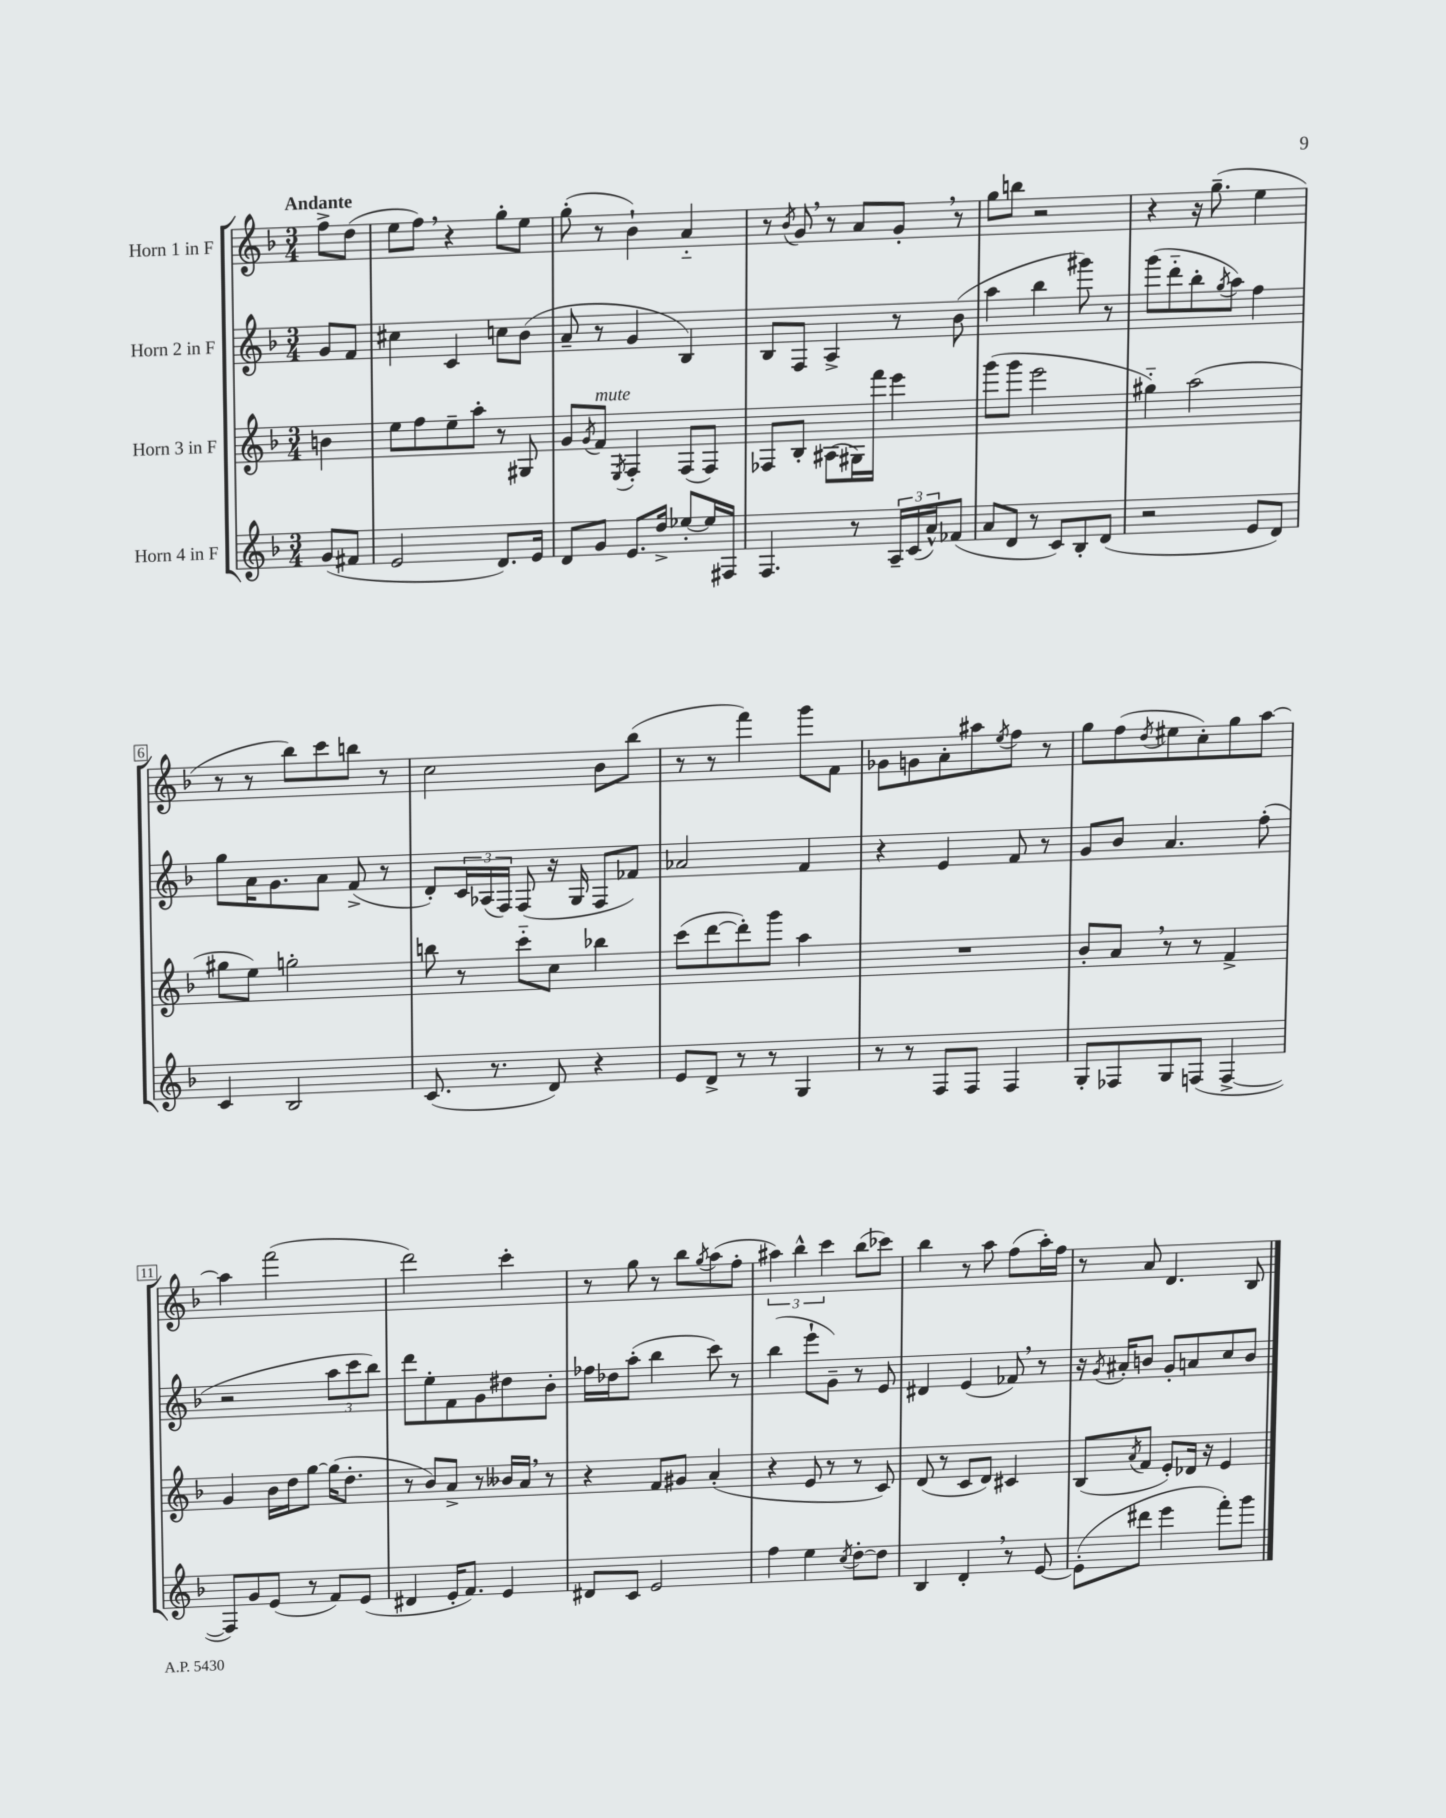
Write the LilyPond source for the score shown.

<<
\new StaffGroup <<
\new Staff = "s0" \with { instrumentName = "Horn 1 in F" } {
    \clef treble \key f \major \numericTimeSignature \time 3/4 \partial 4 \tempo "Andante"
    f''8-> d''8( |
    e''8 f''8) \breathe r4 g''8-. e''8 |
    g''8-.( r8 bes'4-!) a'4-_ |
    r8 \acciaccatura { bes'8 } g'8 \breathe r8 a'8 g'8-. \breathe r8 |
    g''8 b''8 r2 |
    r4 r16 g''8.--( e''4 |
    r8 r8 bes''8) c'''8 b''8 r8 |
    c''2 bes'8 bes''8( |
    r8 r8 f'''4) g'''8 f'8 |
    ges'8 g'8 a'8-. ais''8 \acciaccatura { e''8 } f''8 r8 |
    g''8 f''8( \acciaccatura { d''8 } eis''8 c''8-.) g''8 a''8~ |
    a''4 f'''2( |
    d'''2) c'''4-. |
    r8 g''8 r8 bes''8 \acciaccatura { g''8 } a''8( f''8-. |
    \tuplet 3/2 { ais''4) bes''4-^ c'''4 } bes''8( ces'''8) |
    bes''4 r8 a''8 f''8( a''16-.) f''16 |
    r8 a'8 d'4. bes8 \bar "|." |
}
\new Staff = "s1" \with { instrumentName = "Horn 2 in F" } {
    \clef treble \key f \major \numericTimeSignature \time 3/4 \partial 4
    g'8 f'8 |
    cis''4 c'4 c''8 bes'8( |
    a'8-- r8 g'4 bes4) |
    bes8 f8 a4-> r8 bes'8( |
    a''4 bes''4 gis'''8) r8 |
    g'''8( d'''8-_ bes''8-. \acciaccatura { g''8 } a''8) f''4 |
    g''8 a'16 g'8. a'8 f'8->( r8 |
    d'8-.) \tuplet 3/2 { c'16 aes16( f16) } f8( r16 g16 f8 fes'8) |
    aes'2 f'4 |
    r4 e'4 f'8 r8 |
    g'8 bes'8 a'4. f''8-.( |
    r2 \tuplet 3/2 { a''8 c'''8 bes''8) } |
    d'''8 e''8-. f'8 g'8 dis''8 bes'8-. |
    fes''16 des''16 a''8-.( bes''4 c'''8) r8 |
    bes''4( e'''8-! g'8--) r8 e'8 |
    dis'4 e'4( fes'8) \breathe r8 |
    r16 \acciaccatura { g'8 } ais'16-. b'8 g'8-. a'8 c''8 b'8 \bar "|." |
}
\new Staff = "s2" \with { instrumentName = "Horn 3 in F" } {
    \clef treble \key f \major \numericTimeSignature \time 3/4 \partial 4
    b'4 |
    e''8 f''8 e''8-- a''8-. r8 gis8 |
    g'8 \acciaccatura { g'8 } f'8^\markup { \italic "mute" } \acciaccatura { e8 } f4-. f8( f8) |
    fes8 bes8-. ais8( gis16) f'''16 e'''4 |
    g'''8( g'''8 e'''2 |
    gis''4-_) a''2( |
    gis''8 e''8) g''2-. |
    b''8 r8 c'''8-_ c''8 bes''4 |
    c'''8( d'''8~ d'''8-.) g'''8 a''4 |
    R2. |
    bes'8-. a'8 \breathe r8 r8 f'4-> |
    g'4 bes'16 d''16 g''8~ g''16( d''8.-. |
    r8 bes'8) a'8-> r8 beses'16 a'16 \breathe r8 |
    r4 f'8 gis'8 a'4-.( |
    r4 e'8 r8 r8 c'8) |
    d'8( r8 c'8 d'8) cis'4 |
    bes8( \acciaccatura { a'8 } f'8 e'8-.) des'16 r16 e'4 \bar "|." |
}
\new Staff = "s3" \with { instrumentName = "Horn 4 in F" } {
    \clef treble \key f \major \numericTimeSignature \time 3/4 \partial 4
    g'8( fis'8 |
    e'2 d'8.) e'16 |
    d'8 g'8 e'8. d''16-> ees''8~-. ees''16 fis16 |
    f4. r8 \tuplet 3/2 { a16-- c'16( a'16-^) } fes'8( |
    a'8 d'8 r8 c'8) bes8-. d'8( |
    r2 e'8 d'8) |
    c'4 bes2 |
    c'8.( r8. d'8) r4 |
    e'8 d'8-> r8 r8 g4 |
    r8 r8 f8 f8 f4 |
    g8-. fes8 g8 f8( f4~-> |
    f8) g'8 e'8( r8 f'8) e'8( |
    dis'4 e'16-. f'8.) e'4 |
    dis'8 c'8 e'2 |
    f''4 e''4 \acciaccatura { c''8 } d''8~-. d''8 |
    bes4 d'4-. \breathe r8 e'8~ |
    e'8-.( dis'''8 e'''4 f'''8-.) g'''8 \bar "|." |
}
>>
>>
\layout { \context { \Score \override BarNumber.stencil = #(make-stencil-boxer 0.1 0.3 ly:text-interface::print) } }
